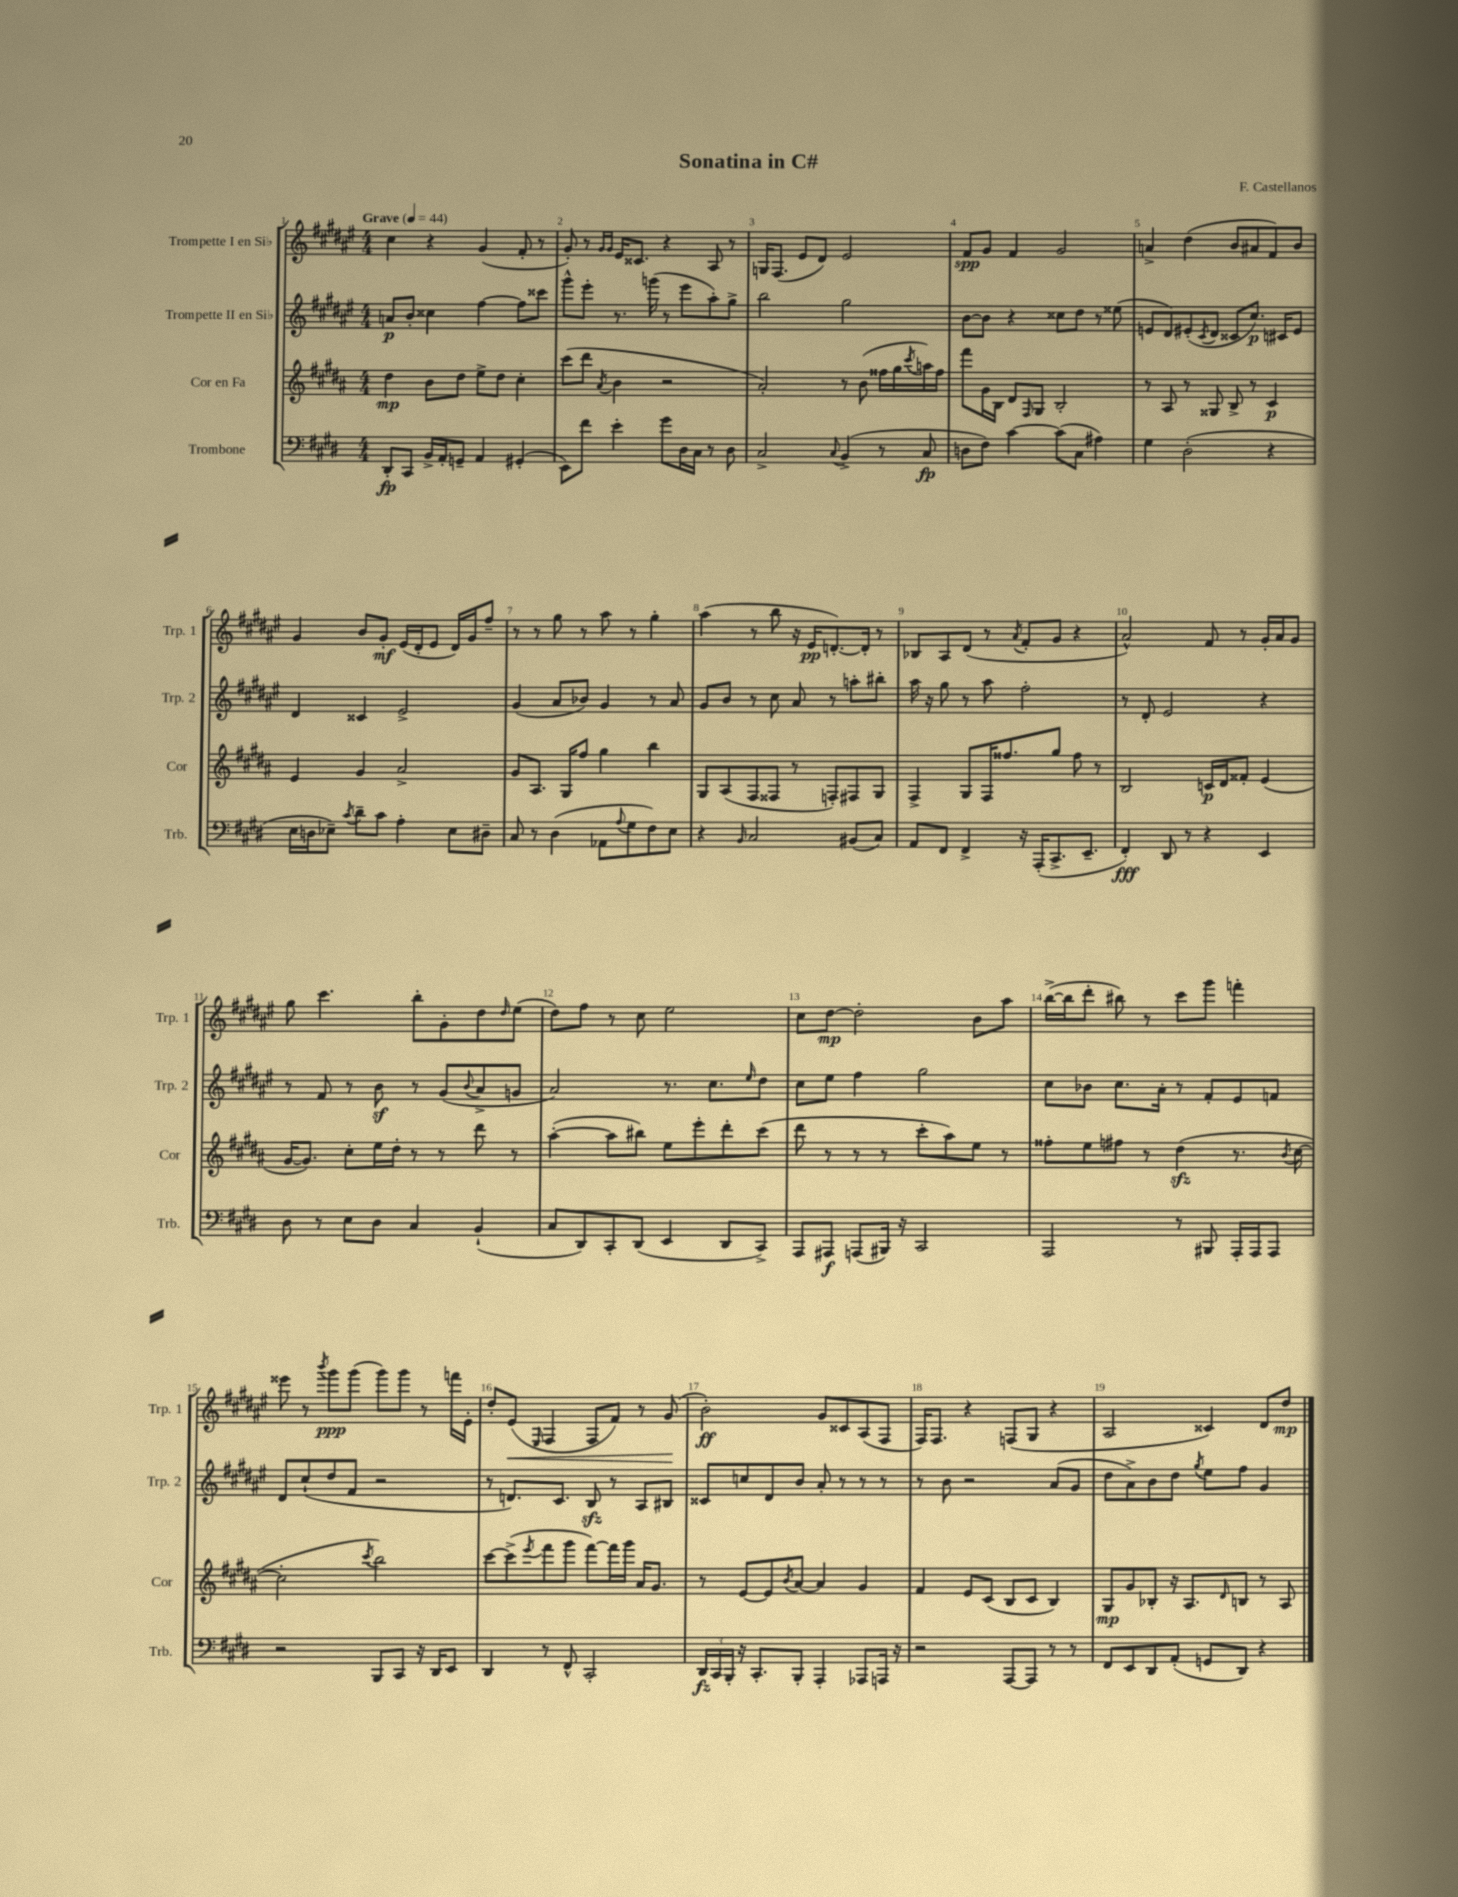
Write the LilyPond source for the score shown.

\header { title = "Sonatina in C#" composer = "F. Castellanos" }
<<
\new StaffGroup <<
\new Staff = "s0" \with { instrumentName = "Trompette I en Sib" shortInstrumentName = "Trp. 1" } {
    \clef treble \key fis \major \numericTimeSignature \time 4/4 \tempo "Grave" 4 = 44
    cis''4 r4 gis'4( fis'8-. r8 |
    gis'8-.) r8 \grace { gis'16 gis'16 } eis'16 cisis'8. r4 ais8 r8 |
    g16 fis8.( eis'8 dis'8) eis'2 |
    fis'8\spp gis'8 fis'4 gis'2 |
    a'4-> dis''4( b'8 ais'8 fis'8) b'8 |
    gis'4 b'8 gis'8-.\mf eis'16( dis'16-. eis'8 dis'16) gis'16 fis''8-- |
    r8 r8 gis''8 r8 ais''8 r8 gis''4-. |
    ais''4( r8 b''8 r16 eis'16\pp d'8.~-.) d'16-. r8 |
    bes8 ais8 dis'8( r8 \acciaccatura { ais'8 } fis'8-. gis'8 r4 |
    ais'2-^) fis'8 r8 gis'16-. ais'16 gis'8 |
    gis''8 cis'''4. b''8-. gis'8-. dis''8 \grace { dis''16 } eis''8( |
    dis''8) fis''8 r8 cis''8 eis''2 |
    cis''8 dis''8~\mp dis''2-. b'8 ais''8 |
    b''16~->( b''16 dis'''8-. bis''8) r8 cis'''8 gis'''8 f'''4-. |
    eisis'''8 r8 \acciaccatura { b'''8 } gis'''8\ppp gis'''8( gis'''8) gis'''8 r8 f'''16 eis'16-. |
    dis''8-. eis'8\<( \grace { eis16 } fis4 fis8 fis'8) r8 gis'8\!( |
    b'2-.\ff) gis'8 cisis'8 ais8( fis8 |
    fis16) fis8. r4 f8( gis8 r4 |
    ais2 cisis'4) dis'8 dis''8\mp \bar "|." |
}
\new Staff = "s1" \with { instrumentName = "Trompette II en Sib" shortInstrumentName = "Trp. 2" } {
    \clef treble \key fis \major \numericTimeSignature \time 4/4
    a'8\p b'8-. cisis''4 fis''4~ fis''8 cisis'''8 |
    gis'''8-^ eis'''8-. r8. g'''16( r8 eis'''8 ais''8-.) gis''8-> |
    b''2 gis''2 |
    b'8~ b'8 r4 cisis''8 dis''8 r8 eisis''8( |
    e'8 dis'8) eis'8-.( \acciaccatura { cis'8 } dis'8 cisis'8 cis''8.\p) cis'16 eis'8 |
    dis'4 cisis'4 eis'2-> |
    gis'4( ais'8 bes'8) gis'4 r8 ais'8 |
    gis'8 b'8 r8 cis''8 ais'8 r8 a''8-. bis''8-. |
    ais''16 r16 gis''8 r8 ais''8 fis''2-. |
    r8 dis'8-. eis'2 r4 |
    r8 fis'8 r8 b'8\sf r8 gis'8( \appoggiatura { b'8 } ais'8-> g'8 |
    ais'2) r8. cis''8. \grace { eis''16 } dis''8 |
    cis''8 eis''8 fis''4 gis''2 |
    cis''8 bes'8 cis''8. ais'16-. r8 fis'8-. eis'8 f'8 |
    dis'8 cis''8-!( dis''8 fis'8 r2 |
    r8 d'8.) cis'8. b8\sfz r8 ais8 bis8 |
    cisis'8 c''8 dis'8 b'8 ais'8-. r8 r8 r8 |
    r8 b'8 r2 ais'8( gis'8 |
    dis''8 ais'8->) b'8 dis''8 \acciaccatura { gis''8 } eis''8 fis''8 gis'4 \bar "|." |
}
\new Staff = "s2" \with { instrumentName = "Cor en Fa" shortInstrumentName = "Cor" } {
    \clef treble \key b \major \numericTimeSignature \time 4/4
    dis''4\mp b'8 dis''8 e''8-> dis''8 cis''4-. |
    cis'''8( dis'''8 \acciaccatura { ais'8 } b'4 r2 |
    ais'2-.) r8 b'8( fisis''16 gis''16 \acciaccatura { cis'''8 } a''16) fisis''16 |
    fis'''8 gis'16 b16 dis'8 \grace { fis16 } gis8 b2-. |
    r8 ais8 r8 gisis8 b8-> r8 cis'4\p |
    e'4 gis'4 ais'2-> |
    gis'8 ais8. gis16 fis''8 gis''4 b''4 |
    gis8 ais8( fis8 fisis8 r8 f8-.) fis8 gis8 |
    fis4-> gis8 fis16 fisis''8. gis''8 fisis''8 r8 |
    b2 c'16\p dis'16 fisis'8-. e'4( |
    gis'16~ gis'8.) cis''8-. e''16 dis''16-. r8 r8 dis'''8 r8 |
    ais''4~-.( ais''8 bis''8) e''8 e'''8-. dis'''8-. cis'''8( |
    dis'''8 r8 r8 r8 cis'''8-. ais''8) e''8 r8 |
    fisis''8-. e''8 fis''8 r8 dis''4\sfz( r8. \acciaccatura { b'8 } cis''16~ |
    cis''2-. \acciaccatura { cis'''8 } b''2) |
    cis'''8~ cis'''8->( \acciaccatura { e'''8 } fis'''8 gis'''8 fis'''8~) fis'''16 gis'''16 ais'16 gis'8. |
    r8 e'8~ e'8 \acciaccatura { b'8 } ais'8~ ais'4 gis'4 |
    fis'4 e'8 cis'8( b8 cis'8 b4) |
    gis8\mp gis'8 bes8-. r16 ais8. \grace { dis'16 } b8 r8 ais8 \bar "|." |
}
\new Staff = "s3" \with { instrumentName = "Trombone" shortInstrumentName = "Trb." } {
    \clef bass \key e \major \numericTimeSignature \time 4/4
    dis,8-.\fp cis,8 b,16-> a,16-. g,8-- a,4 gis,4-.( |
    e,8) fis'8 e'4-. gis'8 dis16 cis16 r8 dis8 |
    cis2-> \appoggiatura { cis8 } b,4->( r8 cis8\fp |
    d8 fis8) cis'4~ cis'8( cis8 ais4) |
    gis4 dis2-.( r4 |
    e16 d16 ees8--) \acciaccatura { cis'8 } dis'8-- cis'8 a4-. ees8 dis8-- |
    cis8 r8 dis4( aes,8 \appoggiatura { a8 } gis8 fis8) e8 |
    r4 \grace { b,16 } cis2 bis,8( cis8) |
    a,8 fis,8 fis,4-> r16 a,,16-.( cis,8.-> e,8.-- |
    fis,4-.\fff) dis,8 r8 r4 e,4 |
    dis8 r8 e8 dis8 cis4 b,4-!( |
    cis8 dis,8) cis,8-. dis,8( e,4 dis,8 cis,8->) |
    a,,8 ais,,8\f a,,8( bis,,16) r16 cis,2 |
    a,,2 r8 bis,,8 a,,16-. a,,16 a,,8 |
    r2 b,,8 cis,8 r16 dis,16 e,8 |
    dis,4 r8 fis,8-^ cis,2-. |
    \tuplet 3/2 { dis,16\fz cis,16 b,,16-. } r16 cis,8.-. b,,8-. a,,4-. aes,,8 a,,16 r16 |
    r2 a,,8~ a,,8 r8 r8 |
    fis,8 e,8 dis,8 a,8-.( g,8 dis,8) r4 \bar "|." |
}
>>
>>
\layout { \context { \Score \override BarNumber.break-visibility = ##(#f #t #t) barNumberVisibility = #all-bar-numbers-visible } }
